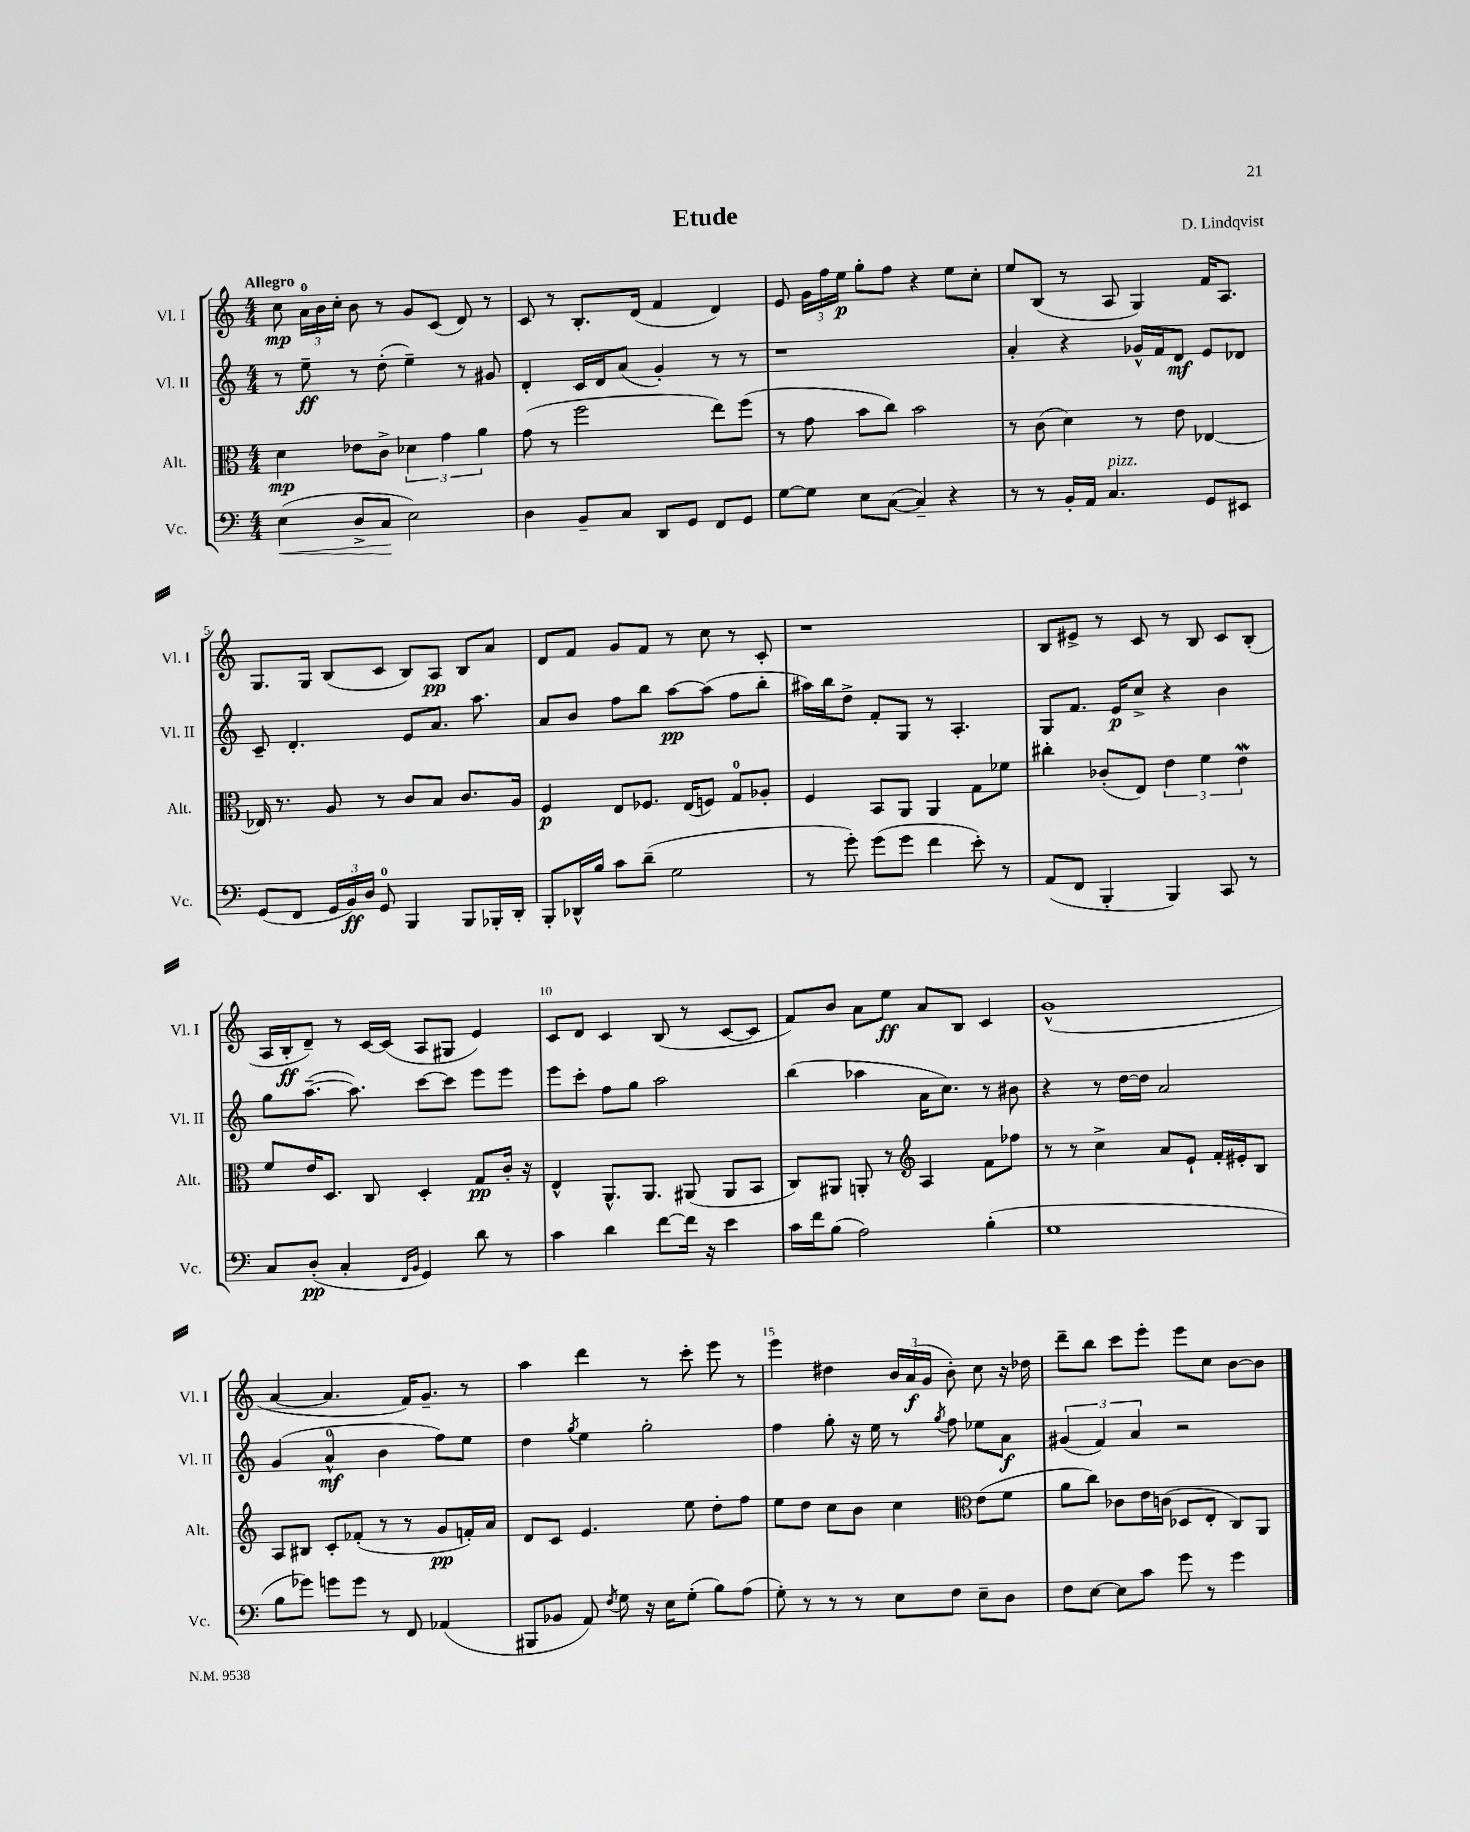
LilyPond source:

\header { title = "Etude" composer = "D. Lindqvist" }
<<
\new StaffGroup <<
\new Staff = "s0" \with { instrumentName = "Vl. I" shortInstrumentName = "Vl. I" } {
    \clef treble \key c \major \numericTimeSignature \time 4/4 \tempo "Allegro"
    \autoBeamOff c''8\mp \tuplet 3/2 { a'16[-0 b'16 c''16]-. } b'8 r8 g'8[ c'8]( d'8) r8 |
    c'8 r8 b8.[-. d'16]( f'4 d'4) |
    e'8 \tuplet 3/2 { g'16[ f''16 e''16]\p } g''8[-. f''8] r4 e''8[ c''8]-. |
    e''8[ b8]( r8 a8 g4) f'16[ a8.] |
    g8.[ g16] b8[( c'8] b8[) a8]\pp b8[ a'8] |
    d'8[ f'8] g'8[ f'8] r8 c''8 r8 c'8-. |
    r1 |
    b8[ eis'8]-> r8 c'8 r8 b8 c'8[ b8]-.( |
    a16[ b16-.\ff d'8]--) r8 c'16[~ c'16]( a8[ gis8] e'4) |
    c'8[ d'8] c'4 b8( r8 c'8[~ c'8] |
    f'8[) b'8] a'8[ e''8]\ff a'8[ b8] c'4 |
    g'1-^( |
    a'4~ a'4. f'16[) g'8.]-- r8 |
    a''4 d'''4 r8 c'''8-. e'''8 r8 |
    e'''4 dis''4 \tuplet 3/2 { b'16[ a'16\f( g'16] } b'8-.) c''8 r16 des''16 |
    d'''8[-- b''8] c'''8[ e'''8]-. e'''8[ c''8] b'8[~ b'8] \bar "|." |
}
\new Staff = "s1" \with { instrumentName = "Vl. II" shortInstrumentName = "Vl. II" } {
    \clef treble \key c \major \numericTimeSignature \time 4/4
    \autoBeamOff r8 e''8--\ff r8 d''8-.( e''4--) r8 gis'8 |
    d'4-. c'16[ d'16 a'8]( g'4-.) r8 r8 |
    r1 |
    a'4-. r4 ges'16[-^ f'16 d'8]\mf e'8[ des'8] |
    c'8-- d'4.-. e'8[ a'8.] a''8. |
    a'8[ b'8] f''8[ b''8] a''8[~\pp a''8]( f''8[ b''8]-. |
    ais''16[) b''16 d''8]-> f'8[-. g8] r8 a4.-. |
    g8[ f'8.] e'16[\p c''8]-> r4 b'4 |
    g''8[ a''8.]~--( a''8.) c'''8[~ c'''8] e'''8[ e'''8] |
    e'''8[ c'''8]-. f''8[ g''8] a''2 |
    b''4( aes''4 a'16[ c''8.]) r8 bis'8 |
    r4 r8 d''16[~ d''16] a'2 |
    g'4( a'4-0-^\mf b'4 f''8[) e''8] |
    d''4 \acciaccatura { g''8 } e''4 g''2-. |
    f''4 g''8-. r16 e''16 r8 \acciaccatura { g''8 } f''8 ees''8[ a'8]\f |
    \tuplet 3/2 { gis'4( f'4) a'4 } r2 \bar "|." |
}
\new Staff = "s2" \with { instrumentName = "Alt." shortInstrumentName = "Alt." } {
    \clef alto \key c \major \numericTimeSignature \time 4/4
    \autoBeamOff d'4\mp ees'8[ c'8]-> \tuplet 3/2 { des'4 g'4 a'4 } |
    g'8( r8 f''2 e''8[) f''8]( |
    r8 g'8 b'8[ c''8]) b'2 |
    r8 c'8( d'4) r8 e'8 ees4~ |
    ees16 r8. a8 r8 c'8[ b8] c'8.[ a16] |
    f4\p e8[ fes8.] e16[( f8]) g8[-0 aes8]-. |
    f4 b,8[ a,8] a,4 g8[ fes'8] |
    cis''4-. ces'8[-.( e8]) \tuplet 3/2 { e'4 f'4 e'4\mordent } |
    f'8[ e'16 d8.] c8 d4-. g8[\pp c'16]-. r16 |
    e4-^ a,8.[-^ a,8.] ais,8( ais,8[ b,8] |
    c8[) ais,8] a,8-. r8 \clef treble a4 f'8[ fes''8] |
    r8 r8 c''4-> a'8[ e'8]-! f'16[-. eis'16-. b8] |
    a8[ bis8] c'8[-. fes'8]-.( r8 r8 g'8[\pp f'16-.) a'16] |
    d'8[ c'8] e'4. e''8 d''8[-. f''8] |
    e''8[ d''8] c''8[ b'8] c''4 \clef alto e'8[( f'8] |
    a'8[ c''8]) ces'8[ e'16 c'16]( des8[ e8]-. c8[) a,8] \bar "|." |
}
\new Staff = "s3" \with { instrumentName = "Vc." shortInstrumentName = "Vc." } {
    \clef bass \key c \major \numericTimeSignature \time 4/4
    \autoBeamOff e4\<( d8[-> c8]\! e2) |
    d4 b,8[-- c8] d,8[ g,8] f,8[ g,8] |
    g8[~ g8] e8[ c8]~( c4--) r4 |
    r8 r8 b,16[-. a,16] c4.^\markup { \italic "pizz." } g,8[ eis,8] |
    g,8[( f,8] \tuplet 3/2 { g,16[ b,16\ff) d16] } g,8-0 b,,4 b,,8[ bes,,16-. d,16]-. |
    b,,8[-. des,16-^ b16] c'8[ d'8]--( g2 |
    r8 g'8-.) g'8[( g'8] f'4 e'8-.) r8 |
    a,8[( f,8] b,,4-. b,,4) c,8 r8 |
    c8[ d8]-.\pp( c4-. \grace { f,16[ b,16] } g,4) d'8 r8 |
    c'4 d'4 f'8[~ f'16] r16 e'4 |
    c'16[ f'16 b8]( a2) b4-.( |
    g1 |
    b8[ ges'8]) g'8[ g'8] r8 f,8 aes,4( |
    bis,,8[ bes,8] a,8) \acciaccatura { f8 } g8 r16 e16[ g8]-.( b8[) a8]( |
    g8-.) r8 r8 r8 e8[ f8] e8[-- d8] |
    f8[ e8]~ e8[ c'8] g'8 r8 g'4 \bar "|." |
}
>>
>>
\layout { \context { \Score \override BarNumber.break-visibility = ##(#f #t #t) barNumberVisibility = #(every-nth-bar-number-visible 5) } }
